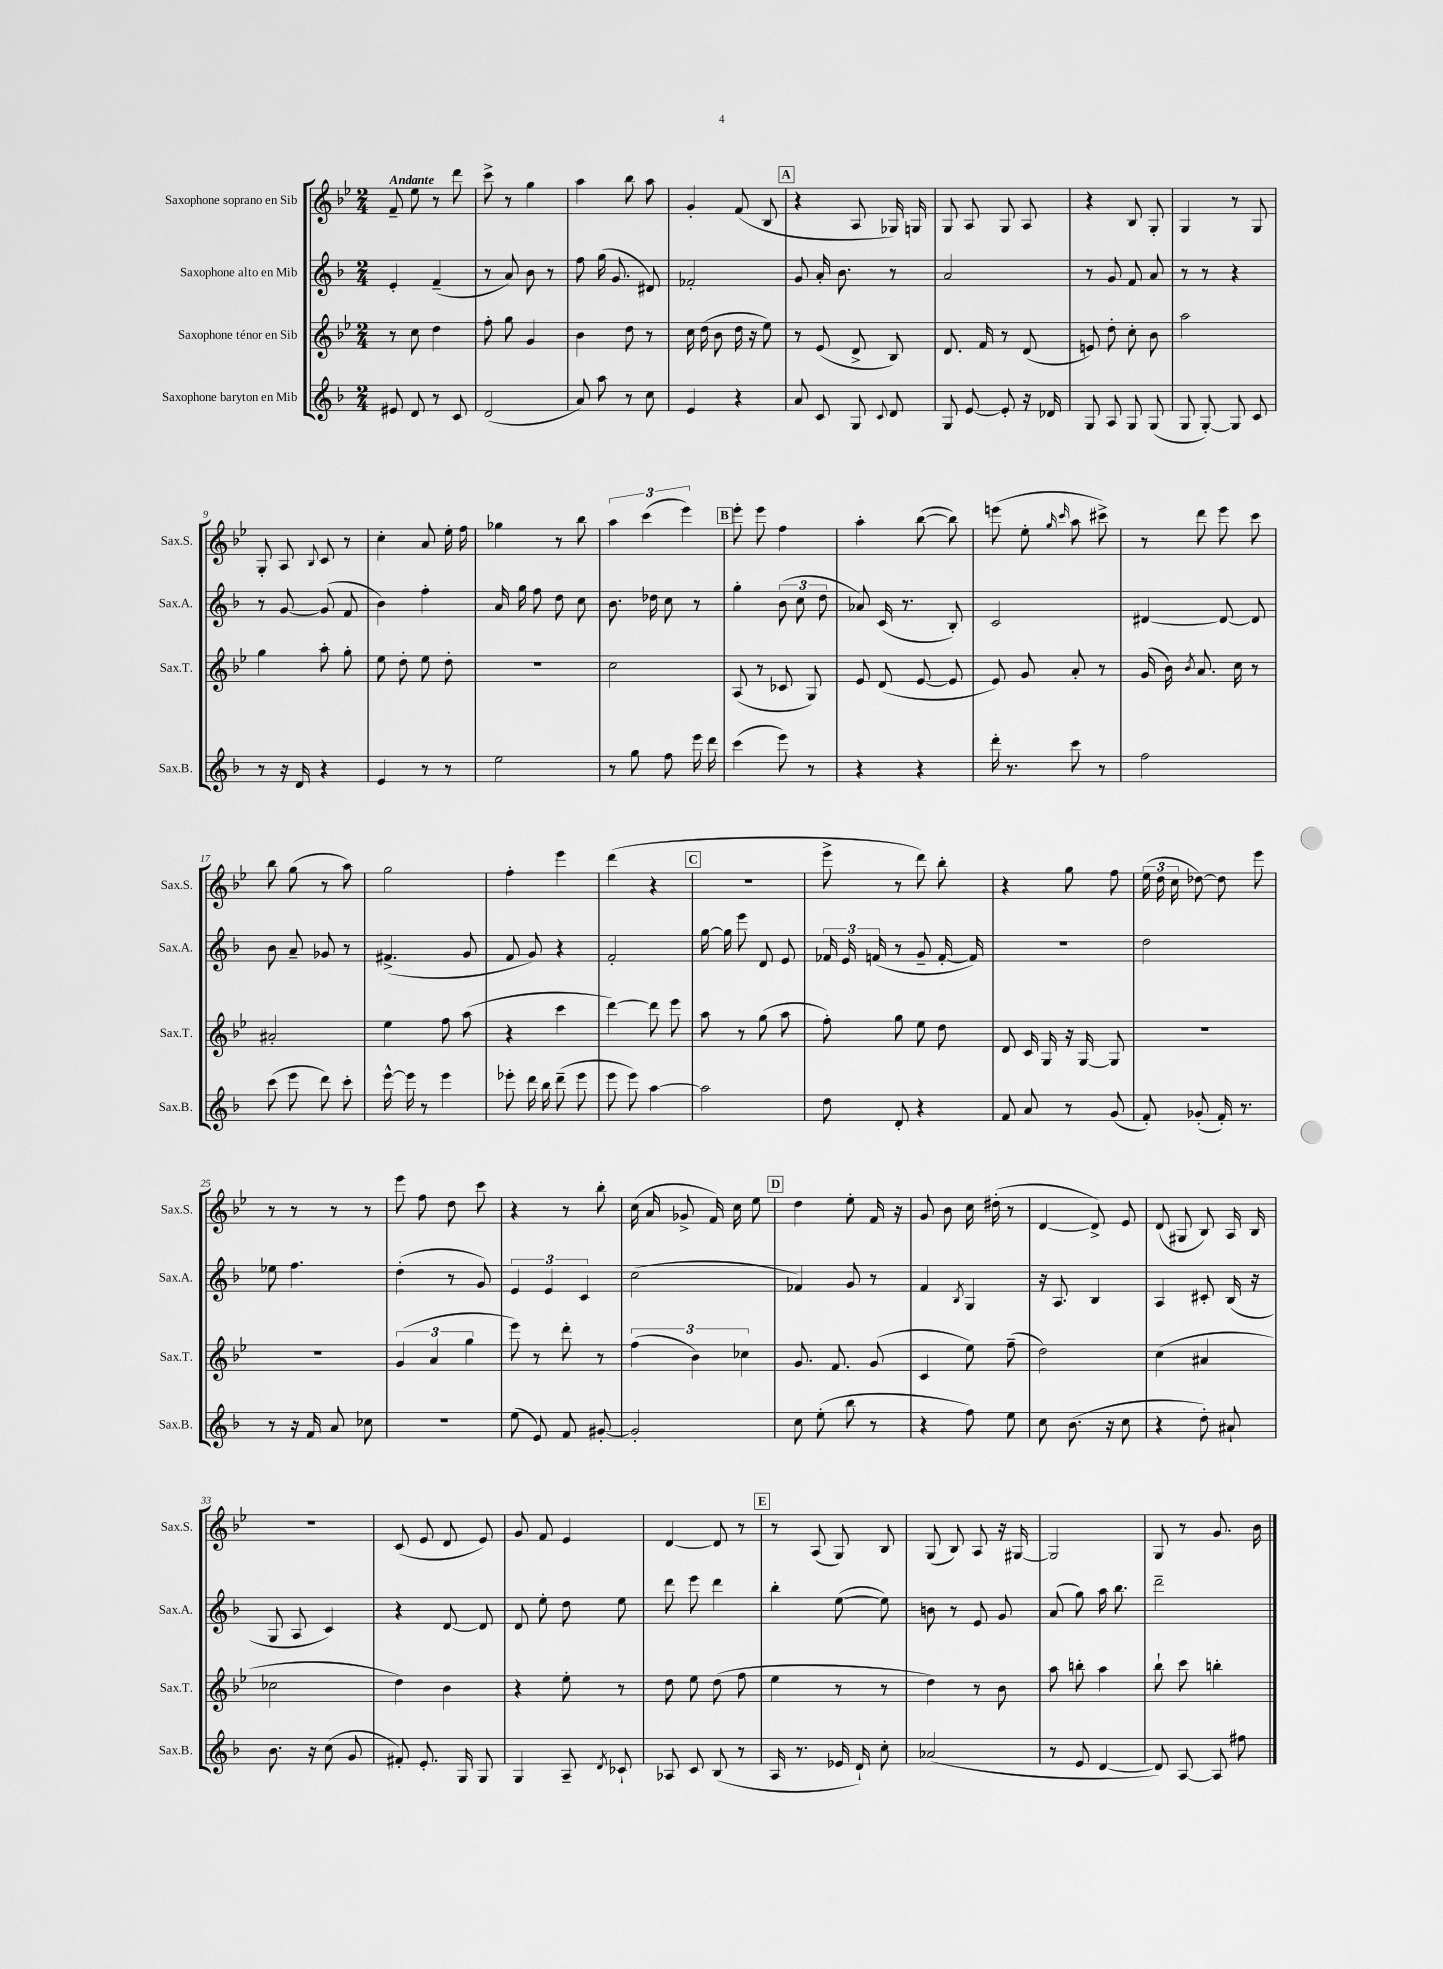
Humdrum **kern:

**kern	**kern	**kern	**kern
*staff4	*staff3	*staff2	*staff1
*clefG2	*clefG2	*clefG2	*clefG2
*k[b-]	*k[b-e-]	*k[b-]	*k[b-e-]
*M2/4	*M2/4	*M2/4	*M2/4
8e#	8r	4e'	8f~
8d	8cc	.	8ee-
8r	4dd	(4f~	8r
8c	.	.	8ddd
=	=	=	=
(2d	8ff'	8r	8ccc^
.	8gg	8a)	8r
.	4g	8b-	4gg
.	.	8r	.
=	=	=	=
8a)	4b-	8ff	4aa
8aa	.	(16gg	.
.	.	8.g	.
8r	8dd	.	8bb-
8cc	8r	8d#)	8aa
=	=	=	=
4e	16cc	2f-'	4g'
.	(16dd	.	.
.	8b-	.	.
4r	16dd	.	(8f
.	16r	.	.
.	8ee-)	.	8B-
=	=	=	=
8a	8r	8g	4r
8c	(8e-	16a'	.
.	.	8.b-	.
8G	8d^	.	8A
8qqc	.	.	.
8d	8B-)	8r	16G-)
.	.	.	16G
=	=	=	=
8G	8.d	2a	8G
[8e	.	.	8A
.	16f	.	.
8e']	8r	.	8G
16r	(8d	.	8A
16d-	.	.	.
=	=	=	=
8G	8e)	8r	4r
8A	8dd'	8g	.
8G	8cc'	8f	8B-
(8G	8b-	8a	8G'
=	=	=	=
8G	2aa	8r	4G
[8G')	.	8r	.
8G]	.	4r	8r
8c	.	.	8G
=	=	=	=
8r	4gg	8r	8G'
16r	.	[8g	8A
16d	.	.	.
.	.	.	8qqB-
4r	8aa'	(8g]	8c
.	8gg'	8f	8r
=	=	=	=
4e	8ee-	4b-)	4cc'
.	8dd'	.	.
8r	8ee-	4ff'	8a
8r	8dd'	.	16ee-'
.	.	.	16ff
=	=	=	=
2ee	2r	16a	4gg-
.	.	16gg	.
.	.	8ff	.
.	.	8dd	8r
.	.	8cc	8bb-
=	=	=	=
8r	2cc	8.b-	6aa
8gg	.	.	.
.	.	.	(6ccc
.	.	16dd-	.
8ff	.	8cc	.
.	.	.	6eee-)
16eee	.	8r	.
16ddd	.	.	.
=	=	=	=
(4ccc	(8A	4gg'	8eee-'
.	8r	.	8eee-
8eee)	8c-	(12b-	4ff
.	.	12cc	.
8r	8G)	.	.
.	.	12dd	.
=	=	=	=
4r	8e-	8a-)	4aa'
.	(8d	(16c	.
.	.	8.r	.
4r	[8e-	.	([8bb-
.	8e-]	8B-')	8bb-])
=	=	=	=
16ddd'	8e-)	2c	(8eee
8.r	.	.	.
.	8g	.	8ee-'
.	.	.	16qqgg
.	.	.	16qqccc
8ccc	8a'	.	8aa
8r	8r	.	8ccc#^)
=	=	=	=
2ff	(16g	[4d#	8r
.	16b-)	.	.
.	8qb-	.	.
.	8.a	.	8ddd
.	.	8d#_	8eee-
.	16cc	.	.
.	8r	8d#]	8ccc
=	=	=	=
(8ccc	2a#'	8b-	8bb-
8eee	.	8a~	(8gg
8ddd)	.	8g-	8r
8ccc'	.	8r	8aa)
=	=	=	=
[16eee^^	4ee-	(4.f#^	2gg
16eee]	.	.	.
8r	.	.	.
4eee	8ff	.	.
.	(8aa	8g	.
=	=	=	=
8eee-'	4r	8f	4ff'
16ddd	.	8g)	.
16bb-	.	.	.
(8ddd~	4ccc	4r	4eee-
8eee-	.	.	.
=	=	=	=
8eee	[4ddd)	2f'	(4ddd
8eee)	.	.	.
[4aa	8ddd]	.	4r
.	8eee-	.	.
=	=	=	=
2aa]	8aa	[16gg	2r
.	.	16gg]	.
.	8r	8eee	.
.	(8gg	8d	.
.	8aa	8e	.
=	=	=	=
8dd	8ff')	24f-	8eee-^
.	.	24e	.
.	.	(24f	.
8d'	8gg	8r	8r
4r	8ee-	8g~	8ddd)
.	8dd	[16f'	8bb-'
.	.	16f])	.
=	=	=	=
8f	8d	2r	4r
8a	16c	.	.
.	16G	.	.
8r	16r	.	8gg
.	[16G	.	.
(8g	8G]	.	8ff
=	=	=	=
8f')	2r	2dd	(24ee-
.	.	.	24dd
.	.	.	24cc
(8g-'	.	.	[8dd-)
16f')	.	.	8dd-]
8.r	.	.	.
.	.	.	8eee-
=	=	=	=
8r	2r	8ee-	8r
16r	.	4.ff	8r
16f	.	.	.
8a	.	.	8r
8cc-	.	.	8r
=	=	=	=
2r	(6g	(4dd'	8eee-
.	.	.	8ff
.	6a	.	.
.	.	8r	8dd
.	6gg	.	.
.	.	8g)	8ccc
=	=	=	=
(8ee	8eee-)	6e	4r
8e)	8r	.	.
.	.	6e	.
8f	8ddd'	.	8r
.	.	6c	.
[8g#'	8r	.	8bb-'
=	=	=	=
2g#']	(6ff	(2cc	(16cc
.	.	.	16a
.	.	.	8g-^
.	6b-)	.	.
.	.	.	16f)
.	.	.	16cc
.	6cc-	.	.
.	.	.	8ee-
=	=	=	=
8cc	8.g	4f-)	4dd
(8ee'	.	.	.
.	8.f	.	.
8bb-	.	8g	8ee-'
8r	(8g	8r	16f
.	.	.	16r
=	=	=	=
4r	4c	4f	8g
.	.	.	8b-
.	.	8qB-	.
8ff)	8ee-)	4G	16cc
.	.	.	(16dd#'
8ee	(8ff~	.	8r
=	=	=	=
8cc	2dd)	16r	[4d
.	.	8.A	.
(8.b-	.	.	.
.	.	4B-	8d^])
16r	.	.	.
8cc	.	.	8e-
=	=	=	=
4r	(4cc	4A	(8d
.	.	.	8G#
8dd')	4a#	8c#'	8B-)
8a#`	.	(16B-	16A
.	.	16r	16B-
=	=	=	=
8.b-	2cc-	8G	2r
.	.	8A	.
16r	.	.	.
(8cc	.	4c)	.
8g	.	.	.
=	=	=	=
8f#')	4dd)	4r	(8c
8.e'	.	.	8e-
.	4b-	[8d	8d
16G	.	.	.
8G	.	8d]	8e-)
=	=	=	=
4G	4r	8d	8g
.	.	8ee'	8f
8A~	8ee-'	8dd	4e-
8qd	.	.	.
8c-`	8r	8ee	.
=	=	=	=
8A-	8dd	8ddd	[4d
8c	8ee-	8eee	.
(8B-	(8dd	4ddd	8d]
8r	8ff	.	8r
=	=	=	=
16A	4ee-	4bb-'	8r
8.r	.	.	.
.	.	.	(8A
16e-	8r	([8ee	8G)
16d`)	.	.	.
8cc'	8r	8ee])	8B-
=	=	=	=
(2a-	4dd)	8b	(8G
.	.	8r	8B-)
.	8r	8e	8A
.	8b-	8g	16r
.	.	.	[16G#
=	=	=	=
8r	8aa	(8a	2G#]
8e	8bb'	8gg)	.
[4d	4aa	16aa	.
.	.	8.bb-	.
=	=	=	=
8d])	8bb-`	2ddd~	8G
[8A	8ccc	.	8r
8A]	4bb'	.	8.g
8ff#	.	.	.
.	.	.	16b-
==	==	==	==
*-	*-	*-	*-
